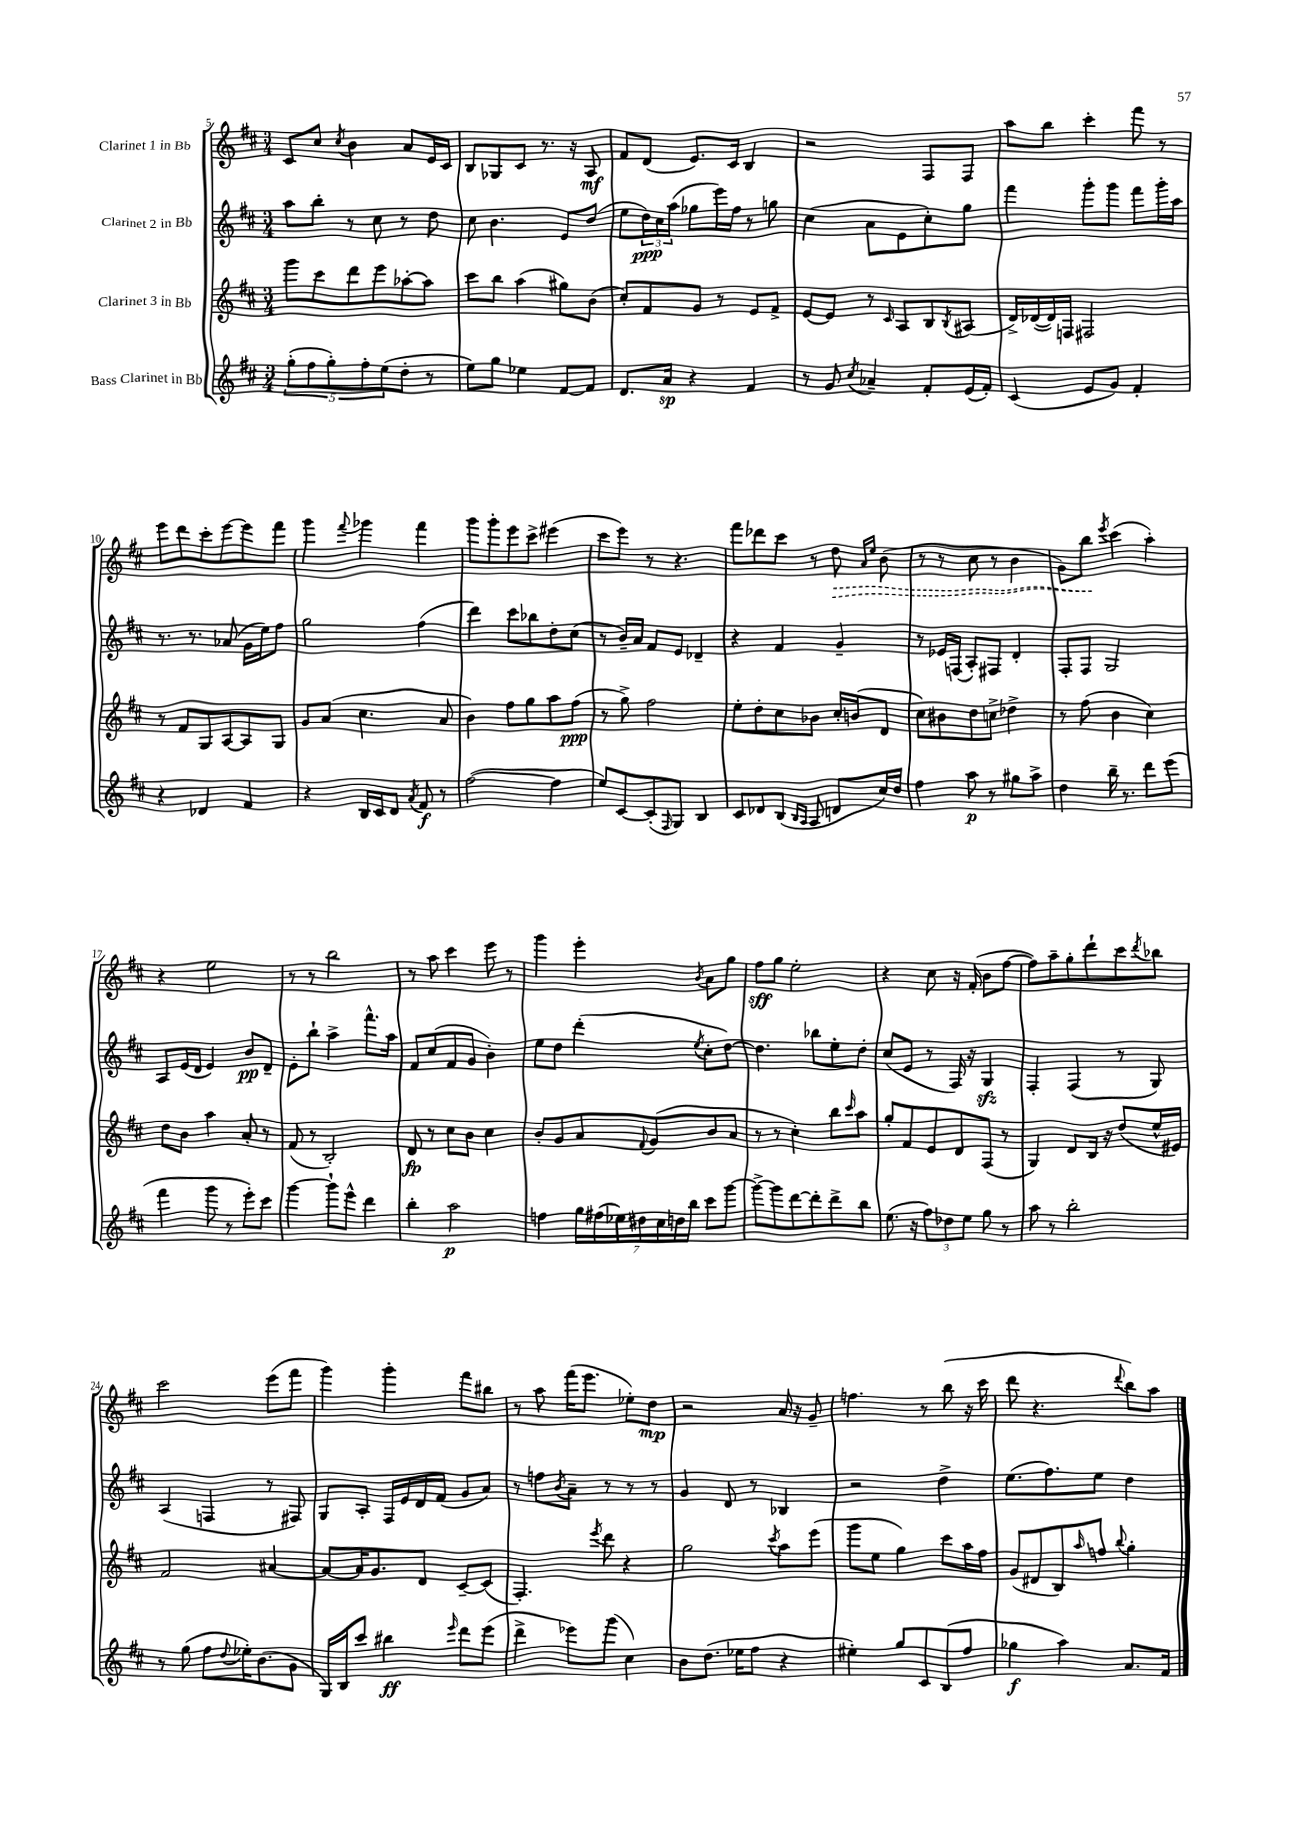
<<
\new StaffGroup <<
\new Staff = "s0" \with { instrumentName = "Clarinet 1 in Bb" } {
    \clef treble \key d \major \numericTimeSignature \time 3/4
    cis'8 cis''8 \acciaccatura { cis''8 } b'4 a'8 e'16 cis'16 |
    b8 ges8 cis'8 r8. r16 a8\mf |
    fis'8 d'8( e'8.) cis'16 b4 |
    r2 fis8 fis8 |
    a''8 b''8 cis'''4-. fis'''8 r8 |
    e'''8 d'''8 cis'''8-. e'''8~ e'''8 fis'''8 |
    g'''4 \appoggiatura { fis'''8 } ges'''4 fis'''4 |
    g'''8 g'''8-. e'''8 cis'''8-> eis'''4( |
    cis'''8 e'''8) r8 r4. |
    fis'''8 des'''8 cis'''8 r8 \once \override Hairpin.style = #'dashed-line d''8\> \grace { a'16 e''16 } b'8( |
    r8 r8 cis''8 r8 b'4 |
    g'8) b''8\! \acciaccatura { e'''8 } cis'''4( a''4-.) |
    r4 e''2 |
    r8 r8 b''2 |
    r8 a''8 cis'''4 e'''8 r8 |
    g'''4 e'''4-. \acciaccatura { b'8 } a'8 g''8 |
    fis''8\sff g''8 e''2-. |
    r4 cis''8 r16 fis'16-.( b'8 fis''8~ |
    fis''8) a''8-- g''8-. d'''8-! cis'''8 \acciaccatura { d'''8 } bes''8 |
    cis'''2 e'''8( fis'''8 |
    g'''4) g'''4-. fis'''8 bis''8 |
    r8 a''8 fis'''16( e'''8. ees''8-.) d''8\mp |
    r2 a'16 r16 g'8-- |
    f''4. r8 b''8( r16 cis'''16 |
    d'''8 r4. \appoggiatura { d'''8 } b''8) a''8 \bar "|." |
}
\new Staff = "s1" \with { instrumentName = "Clarinet 2 in Bb" } {
    \clef treble \key d \major \numericTimeSignature \time 3/4
    a''8 b''8-. r8 cis''8 r8 d''8 |
    cis''8 b'4. e'8 d''8( |
    e''8 \tuplet 3/2 { d''16\ppp) cis''16 a''16( } ges''8 e'''16) fis''16 r8 g''8 |
    cis''4( a'8 e'8 cis''8-.) g''8 |
    fis'''4 g'''8-. g'''8 fis'''8 g'''16-. a''16 |
    r8. r8. aes'8( g'16 e''16) fis''8 |
    g''2 fis''4( |
    d'''4) cis'''8 bes''8 d''8-. cis''8( |
    r8 b'16--) a'16 fis'8 e'8 des'4-- |
    r4 fis'4 g'4-- |
    r8 ees'16 f16( a8-.) fis8 d'4-. |
    fis8-. fis8 g2 |
    a8 e'16( d'16 e'4) b'8\pp d'8-- |
    e'8-. b''8-! a''4-> fis'''8.-^ a''16 |
    fis'8 cis''8( fis'8 g'8 b'4-.) |
    e''8 d''8 d'''4-.( \acciaccatura { e''8 } cis''8-. d''8~) |
    d''4. bes''8 e''8-. d''8-. |
    cis''8( e'8 r8 fis16) r16 g4\sfz |
    fis4-. fis4( r8 g8) |
    a4( f4 r8 fis8) |
    g8 a8-. fis16 e'16 d'16 fis'16( g'8 a'8) |
    r8 f''8 \acciaccatura { b'8 } a'8-- r8 r8 r8 |
    g'4 d'8 r8 bes4 |
    r2 d''4-> |
    e''8.( fis''8.) e''8 d''4 \bar "|." |
}
\new Staff = "s2" \with { instrumentName = "Clarinet 3 in Bb" } {
    \clef treble \key d \major \numericTimeSignature \time 3/4
    g'''8 cis'''8 d'''8 e'''8 aes''8~-. aes''8 |
    cis'''8 b''8 a''4( gis''8) b'8( |
    cis''8-.) fis'8 g'8 r8 e'8 fis'8-> |
    e'8~ e'8 r8 \grace { cis'16 } a8 b8 \acciaccatura { b8 } ais8( |
    d'16->) des'16~( des'16) f16 fis2 |
    r8 fis'8 g8 a8~ a8 g8 |
    g'8 a'8( cis''4. a'8 |
    b'4) fis''8 g''8 a''8 fis''8\ppp( |
    r8 g''8->) fis''2 |
    e''8-. d''8-. cis''8 bes'8 cis''16-. b'16( d'8 |
    cis''8) bis'8 d''8 c''8-> des''4-> |
    r8 fis''8( b'4 cis''4) |
    d''8 b'8 a''4 a'8-. r8 |
    fis'8( r8 b2-.) |
    d'8\fp r8 cis''8 b'8 cis''4 |
    b'8-. g'8 a'8 \appoggiatura { fis'8 } g'8( b'8 a'8 |
    r8 r8 cis''4-.) b''8 \grace { cis'''16 } a''8 |
    g''8-. fis'8 e'8 d'8 fis8( r8 |
    g4) d'8 b16 r16 d''8( e''16-^ eis'16) |
    fis'2 ais'4~ |
    ais'8~ ais'16 g'8. d'8 cis'8~-- cis'8( |
    fis4.-.) \acciaccatura { e'''8 } d'''8 r4 |
    g''2 \acciaccatura { cis'''8 } a''8 e'''8( |
    g'''8 e''8 g''4) cis'''8 a''16 fis''16 |
    g'8( dis'8 b8) \grace { a''16 } f''8 \appoggiatura { b''8 } g''4-. \bar "|." |
}
\new Staff = "s3" \with { instrumentName = "Bass Clarinet in Bb" } {
    \clef treble \key d \major \numericTimeSignature \time 3/4
    \tuplet 5/4 { g''8-.( fis''8 g''8-.) fis''8-. e''8( } d''8-. r8 |
    e''8) g''8 ees''4 fis'8~ fis'8 |
    d'8. a'16\sp r4 fis'4 |
    r8 g'8 \acciaccatura { cis''8 } aes'4-- fis'8-. e'16( fis'16-.) |
    cis'4( e'8 g'8) fis'4-. |
    r4 des'4 fis'4 |
    r4 b16 cis'16 d'8 \acciaccatura { a'8 } fis'8\f r8 |
    fis''2~( fis''4 |
    e''8) cis'8~ cis'8-.( \grace { fis16 } g8) b4 |
    cis'8 des'8 b8( \grace { b16 a16 } a8 d'8 cis''16) d''16 |
    fis''4 a''8\p r8 gis''8 a''8-> |
    d''4 b''16-- r8. d'''8 e'''8( |
    fis'''4 g'''8 r8 e'''8-.) cis'''8 |
    g'''4~ g'''8-! e'''8-^ d'''4 |
    b''4-. a''2\p |
    f''4 \tuplet 7/4 { g''16 fis''16( ees''16) dis''16 cis''16 d''16 b''16 } cis'''8 g'''8~ |
    g'''8~-> g'''8 d'''8~ d'''8-. d'''8-> b''8 |
    e''8.( r16 \tuplet 3/2 { fis''8) des''8 e''8 } g''8 r8 |
    a''8 r8 b''2-. |
    r8 g''8( fis''8 \appoggiatura { d''8 } ees''16-.) b'8.( g'8 |
    g16) b16 cis'''8 bis''4\ff \grace { e'''16 } d'''8 e'''8( |
    d'''4-> ees'''8) g'''8( cis''4) |
    b'8 d''8.( ees''16 fis''8 r4 |
    eis''4-.) g''8 cis'8 b8( fis''8 |
    ges''4\f a''4) a'8. fis'16 \bar "|." |
}
>>
>>
\layout { \context { \Score currentBarNumber = #5 } }
